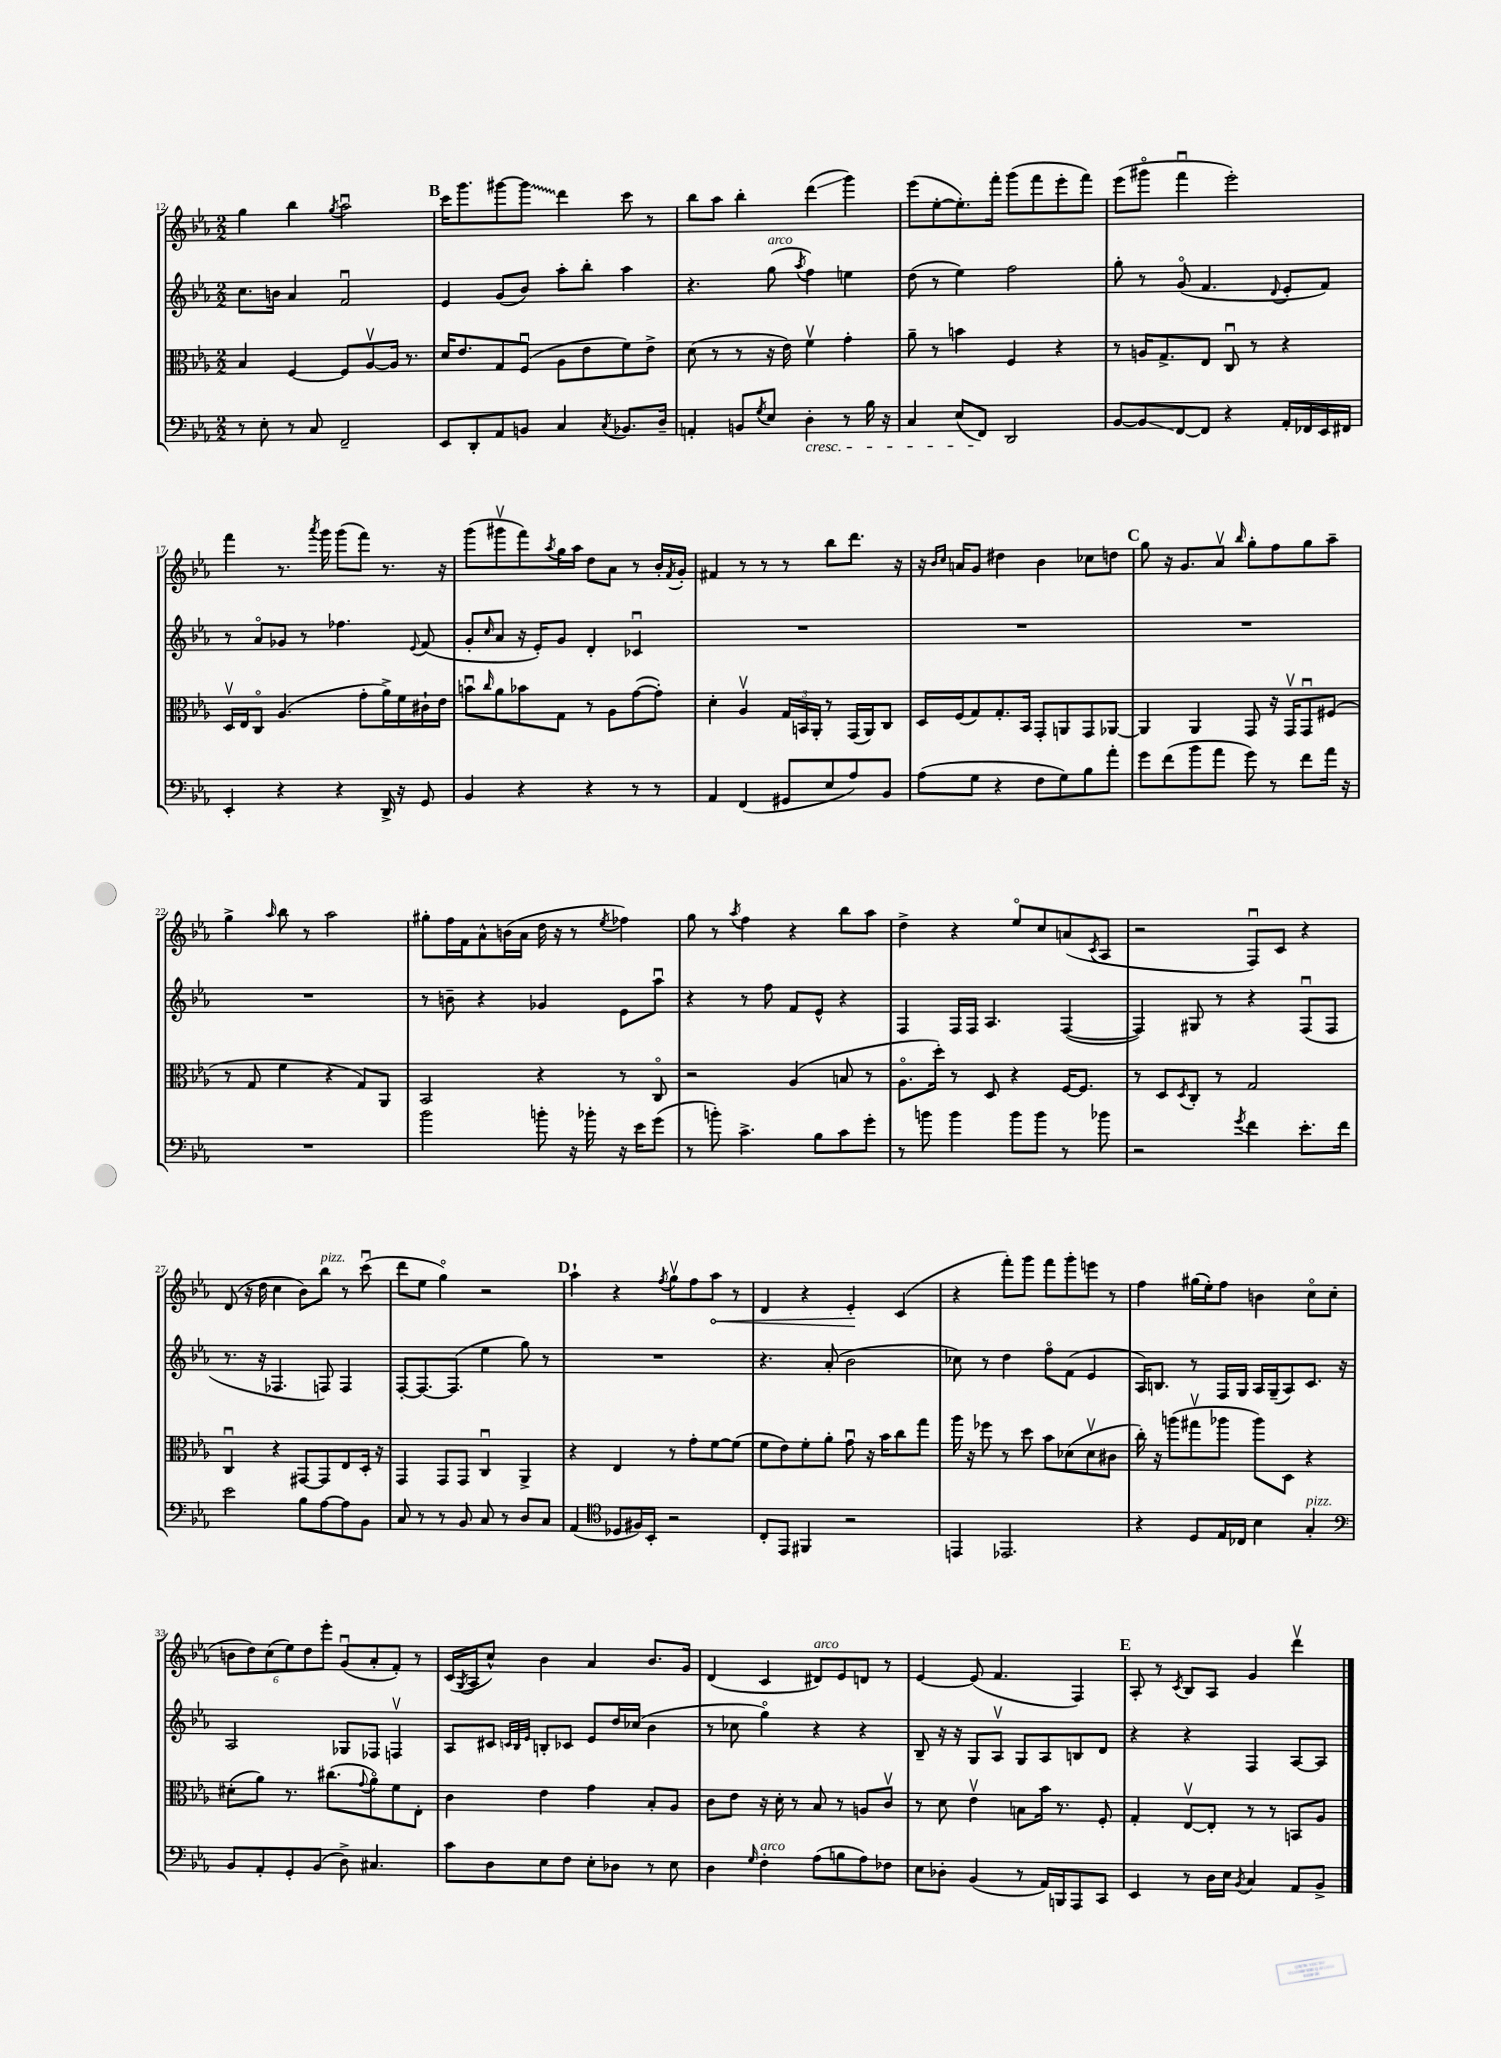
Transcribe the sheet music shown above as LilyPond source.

<<
\new StaffGroup <<
\new Staff = "s0" {
    \clef treble \key ees \major \numericTimeSignature \time 2/2
    g''4 bes''4 \acciaccatura { g''8 } aes''2\downbow |
    \mark \markup { \bold "B" } c'''16 g'''8. gis'''8~ \once \override Glissando.style = #'zigzag gis'''8\glissando d'''4 c'''8 r8 |
    bes''8 aes''8 bes''4-. d'''4\glissando( g'''4) |
    ees'''8( ees''8~-. ees''8.-.) f'''16-. g'''8( f'''8 ees'''8-. f'''8) |
    ees'''8( gis'''8\flageolet f'''4\downbow ees'''2-.) |
    f'''4 r8. \acciaccatura { aes'''8 } g'''16 g'''8( f'''8) r8. r16 |
    g'''8( gis'''8\upbow f'''8) \acciaccatura { aes''8 } g''16 aes''16 d''8 aes'8 r8 bes'16-. \acciaccatura { f'8 } g'16-. |
    fis'4 r8 r8 r8 bes''8 d'''8. r16 |
    r16 \grace { bes'16 c''16 } a'16 g'8 dis''4 bes'4 ces''8 d''8 |
    \mark \markup { \bold "C" } g''8 r16 g'8. aes'8\upbow \grace { bes''16 } g''8-. f''8 g''8 aes''8-- |
    g''4-> \grace { aes''16 } bes''8 r8 aes''2 |
    gis''8-. f''16 f'16 aes'8-^ b'16( aes'16 d''16 r16 r8 \acciaccatura { ees''8 } fes''4) |
    g''8 r8 \acciaccatura { aes''8 } f''4 r4 bes''8 aes''8 |
    d''4-> r4 ees''8\flageolet c''8 a'8( \acciaccatura { c'8 } aes8 |
    r2 f8\downbow) c'8 r4 |
    d'8( r16 d''16 c''4 bes'8) bes''8^\markup { \italic "pizz." } r8 c'''8\downbow( |
    d'''8 ees''8 g''4\flageolet) r2 |
    \mark \markup { \bold "D" } aes''4-! r4 \acciaccatura { f''8 } g''8\upbow f''8 \once \override Hairpin.circled-tip = ##t aes''8\< r8 |
    d'4 r4 ees'4-.\! c'4( |
    r4 f'''8-.) g'''8 f'''8 g'''8-. e'''8 r8 |
    f''4 gis''16( ees''16-.) f''8 b'4 c''8\flageolet c''8( |
    \tuplet 6/4 { b'8 d''8) c''8( ees''8) d''8 ees'''8-. } g'8\downbow( aes'8-. f'8-.) r8 |
    c'16( \acciaccatura { g8 } aes16 c''8-^) bes'4 aes'4 bes'8. g'16 |
    d'4( c'4 dis'8^\markup { \italic "arco" }) ees'8 d'8 r8 |
    ees'4~ ees'8( f'4. f4) |
    \mark \markup { \bold "E" } aes8-. r8 \acciaccatura { c'8 } bes8 aes8 g'4 d'''4\upbow \bar "|." |
}
\new Staff = "s1" {
    \clef treble \key ees \major \numericTimeSignature \time 2/2
    c''8. b'16 aes'4 f'2\downbow |
    \mark \markup { \bold "B" } ees'4 g'8( bes'8) aes''8-. bes''8-. aes''4 |
    r4. g''8^\markup { \italic "arco" }( \acciaccatura { aes''8 } f''4) e''4 |
    d''8( r8 ees''4) f''2 |
    g''8-. r8 g'8\flageolet( f'4. \appoggiatura { d'8 } ees'8-. f'8) |
    r8 aes'8\flageolet ges'8 r8 fes''4. \appoggiatura { ees'8 } f'8( |
    g'8-. \grace { c''16 } aes'8 r16 ees'16-.) g'8 d'4-. ces'4\downbow |
    R1 |
    R1 |
    \mark \markup { \bold "C" } R1 |
    R1 |
    r8 b'8-- r4 ges'4 ees'8 aes''8\downbow |
    r4 r8 f''8 f'8 ees'8-^ r4 |
    f4 f16 f16 aes4. f4~( |
    f4) gis8 r8 r4 f8\downbow( f8 |
    r8. r16 fes4. f8) f4 |
    f8~-. f8.~ f8.( ees''4 g''8) r8 |
    \mark \markup { \bold "D" } R1 |
    r4. aes'8-.( bes'2 |
    ces''8) r8 d''4 f''8\flageolet f'8( ees'4 |
    aes16) b8. r8 f16 g16 aes16 g16--( aes8) c'8. r16 |
    aes2 ges8 fes8 f4\upbow |
    aes8 cis'8 \grace { c'32 bes32 ees'32 } b8-. ces'8 ees'8 d''16 ces''16( bes'4 |
    r8 ces''8 g''4\flageolet) r4 r4 |
    bes8-- r16 r16 g8 aes8\upbow g8 aes8 b8 d'8 |
    \mark \markup { \bold "E" } r4 r4 f4 aes8~ aes8 \bar "|." |
}
\new Staff = "s2" {
    \clef alto \key ees \major \numericTimeSignature \time 2/2
    bes4 f4~ f8 aes8~\upbow aes16 r8. |
    \mark \markup { \bold "B" } d'16 ees'8. g8 f8\downbow( aes8 ees'8 f'8) ees'8-> |
    d'8( r8 r8 r16 ees'16) f'4\upbow g'4-. |
    aes'8-- r8 b'4 f4 r4 |
    r8 a16 g8.-> ees8 c8\downbow r8 r4 |
    d16\upbow ees16 c8\flageolet aes4.( g'8-. aes'16->) f'16 cis'16-! ees'16 |
    b'8\downbow \grace { c''16 } aes'8 bes'8 g8 r8 aes8 g'8~( g'8-.) |
    d'4-. aes4\upbow \tuplet 3/2 { g16 b,16 aes,16-. } r8 g,16( aes,16) c8 |
    d16 f16( g8) g8.-. bes,16 g,8-. a,8 g,8 aes,8~ |
    \mark \markup { \bold "C" } aes,4 aes,4 g,8 r16 g,16\upbow g,8\downbow fis8( |
    r8 g8 f'4 r4 g8) aes,8 |
    bes,2 r4 r8 c8\flageolet |
    r2 aes4( b8 r8 |
    aes8.\flageolet d''16-.) r8 d8 r4 f16~ f8. |
    r8 d8 \acciaccatura { d8 } c8-. r8 g2 |
    c4\downbow r4 gis,8~ gis,8 ees8 d16-. r16 |
    g,4 g,8 g,8 c4\downbow aes,4-> |
    \mark \markup { \bold "D" } r4 ees4 r8 g'8-. f'8~ f'8( |
    f'8 ees'8) f'8-. aes'8-. g'8\downbow r16 bes'16 c''8 g''8 |
    aes''16 r16 fes''8 r8 d''8 bes'8 des'8( des'8\upbow cis'8 |
    c''16-.) r16 a''8( gis''8\upbow aes''8 aes''8) d8 r4 |
    dis'8-.( aes'8) r8. cis''8.( \appoggiatura { g'8 } aes'8\flageolet) f'8 ees8-. |
    c'4 ees'4 g'4 bes8-. aes8 |
    c'8 ees'8 r16 d'16-. r8 bes8 r8 a8 c'8\upbow |
    r8 d'8 ees'4\upbow b8 bes'16 r8. f8-. |
    \mark \markup { \bold "E" } g4-. ees8~\upbow ees8-. r8 r8 b,8 aes8 \bar "|." |
}
\new Staff = "s3" {
    \clef bass \key ees \major \numericTimeSignature \time 2/2
    r8 ees8-. r8 c8 f,2-- |
    \mark \markup { \bold "B" } ees,8 d,8-. aes,8 b,8 c4 \acciaccatura { c8 } bes,8. d16-- |
    a,4-. b,8 \acciaccatura { g8 } ees8 d4-.\cresc r8 bes16 r16 |
    c4 ees8( f,8\!) d,2 |
    bes,8~ bes,8\glissando f,8~ f,8 r4 aes,16-. fes,16 ees,16 fis,16 |
    ees,4-. r4 r4 d,16-> r16 g,8 |
    bes,4 r4 r4 r8 r8 |
    aes,4 f,4( gis,8 ees8 aes8) bes,8 |
    aes8( g8 r4 f8 g8) bes8 aes'8-. |
    \mark \markup { \bold "C" } g'8 f'8( bes'8 aes'8 g'8) r8 f'8 aes'16 r16 |
    R1 |
    bes'2 b'8-. r16 bes'16-. r16 ees'16 g'8( |
    r8 b'8-.) c'4.-> bes8 c'8 g'8-. |
    r8 b'8 b'4 b'8 b'8 r8 bes'8 |
    r2 \acciaccatura { g'8 } f'4 ees'8.-. f'16 |
    ees'2 bes8 aes8~ aes8 bes,8 |
    c8 r8 r8 bes,8 c8 r8 d8 c8 |
    \mark \markup { \bold "D" } aes,4( \clef tenor des8 fis16) bes,16-. r2 |
    c8-. ees,8 fis,4 r2 |
    e,4 ees,2. |
    r4 d8 ees16 ces16 bes4 g4-.^\markup { \italic "pizz." } |
    \clef bass bes,8 aes,8-. g,8-. bes,8( d8->) cis4. |
    c'8 d8 ees8 f8 ees8-. des8 r8 ees8 |
    d4 \grace { g16 } f4-.^\markup { \italic "arco" } aes8( b8 aes8) fes8 |
    ees8 des8-. bes,4( r8 aes,16) b,,16 aes,,8 c,8 |
    \mark \markup { \bold "E" } ees,4 r8 d16 ees16 \acciaccatura { bes,8 } c4 aes,8 bes,8-> \bar "|." |
}
>>
>>
\layout { \context { \Score currentBarNumber = #12 } }
